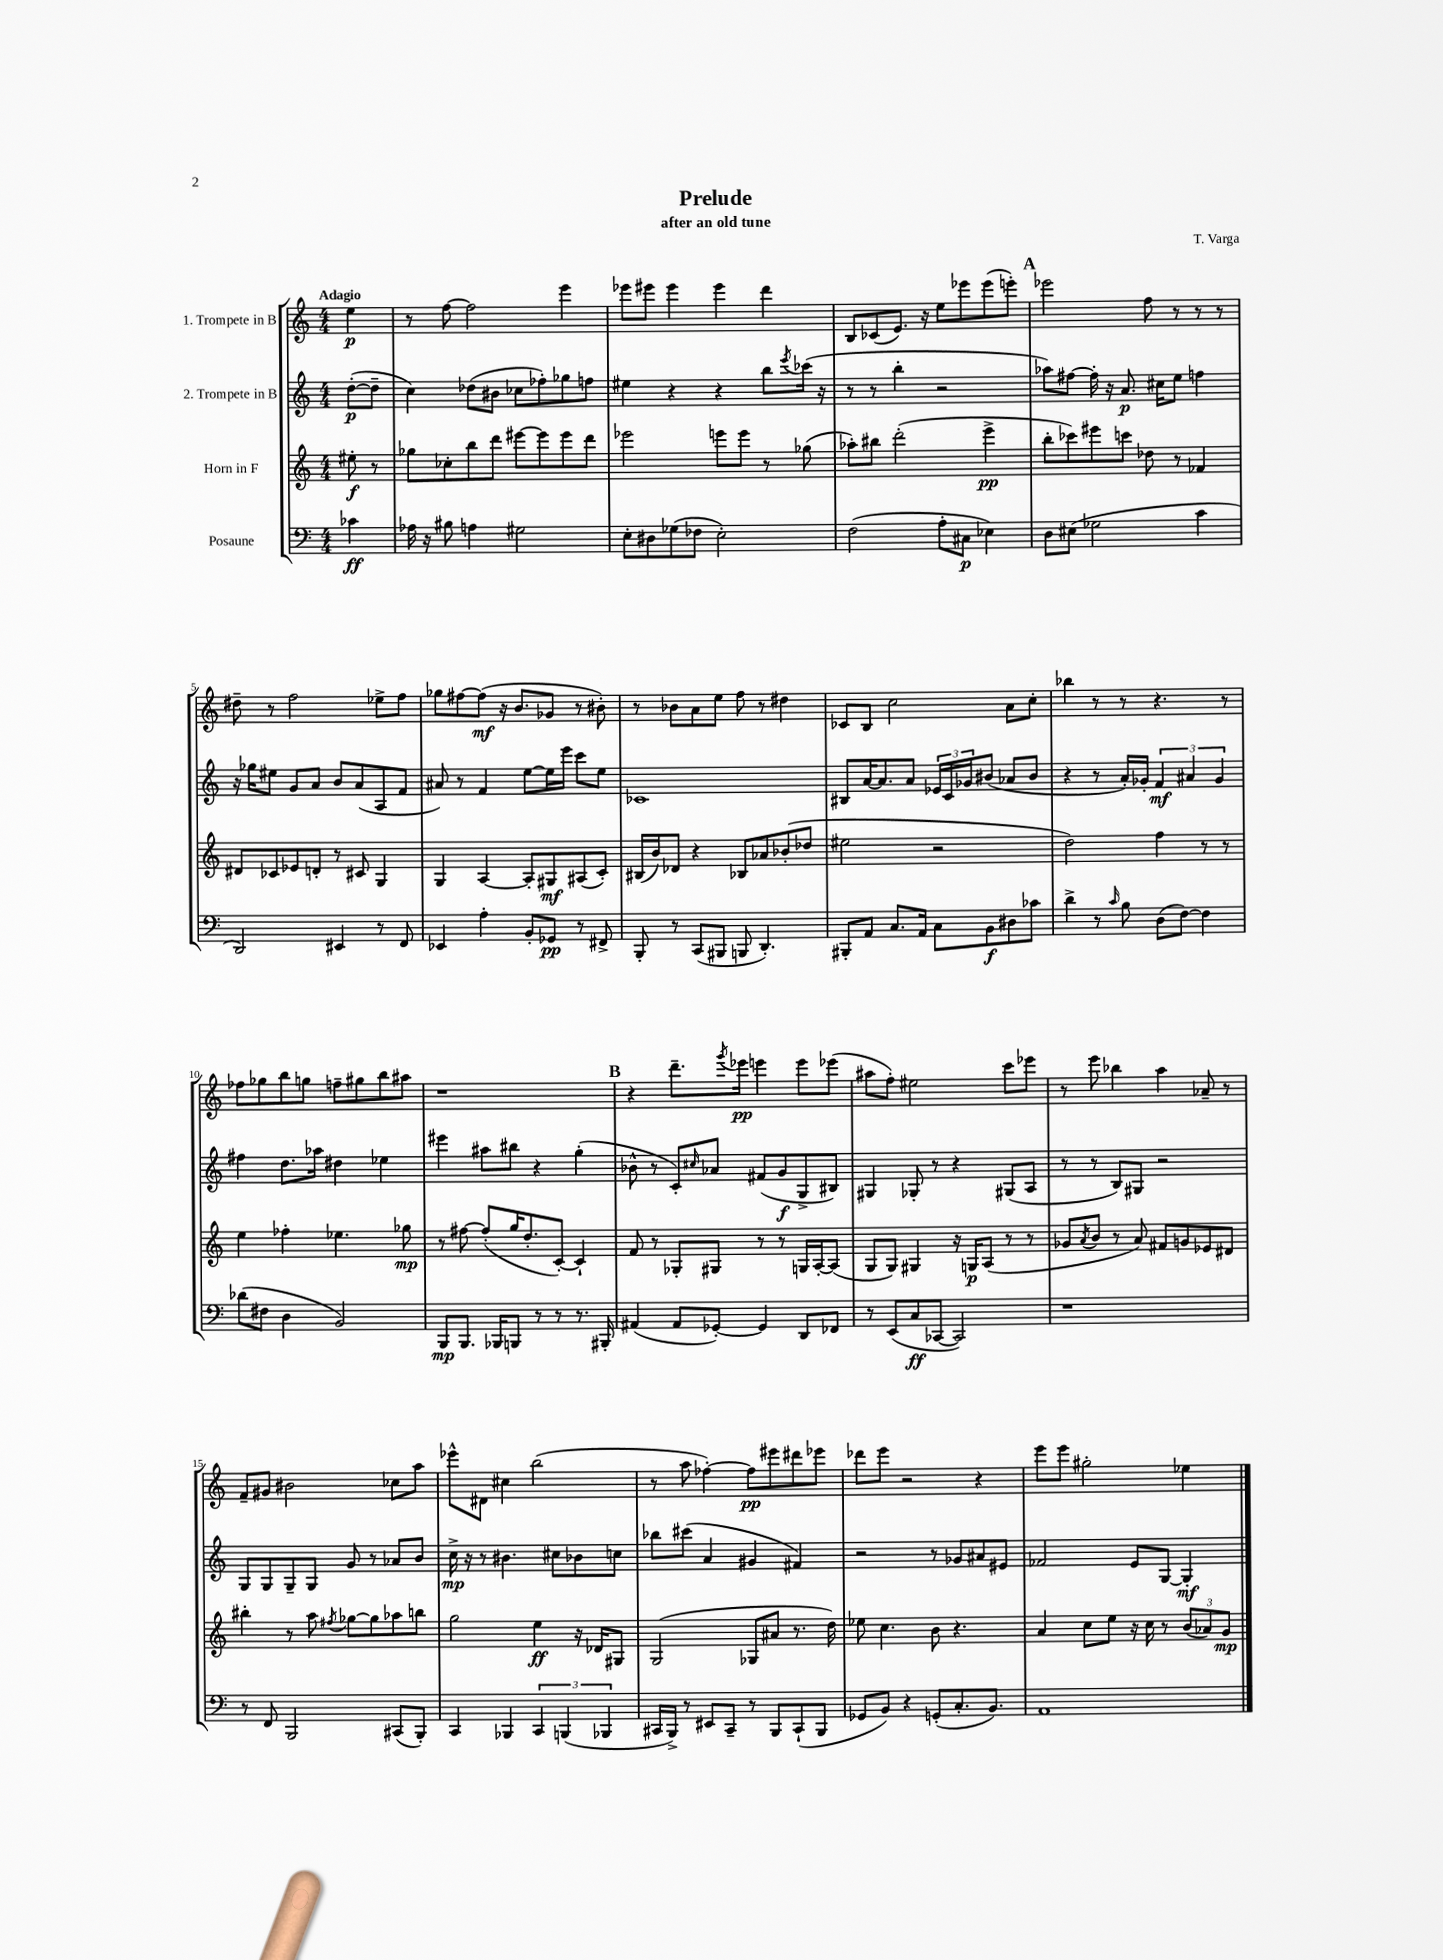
\header { title = "Prelude" composer = "T. Varga" subtitle = "after an old tune" }
<<
\new StaffGroup <<
\new Staff = "s0" \with { instrumentName = "1. Trompete in B" } {
    \clef treble \key c \major \numericTimeSignature \time 4/4 \partial 4 \tempo "Adagio"
    e''4\p |
    r8 f''8~ f''2 e'''4 |
    ees'''8 eis'''8 eis'''4 eis'''4 d'''4 |
    b8 ces'8( e'8.) r16 e''8 ees'''8 ees'''8( e'''8-.) |
    \mark \markup { \bold "A" } ees'''2 f''8 r8 r8 r8 |
    dis''8-- r8 f''2 ees''8-> f''8 |
    ges''8 fis''8~ fis''8\mf( r16 b'8. ges'8 r8 bis'8-.) |
    r8 bes'8 a'8 e''8 f''8 r8 dis''4 |
    ces'8 b8 c''2 a'8 c''8-. |
    bes''4 r8 r8 r4. r8 |
    fes''8 ges''8 b''8 g''8 f''8-- gis''8 b''8 ais''8 |
    r1 |
    \mark \markup { \bold "B" } r4 d'''8.-- \acciaccatura { g'''8 } ees'''16\pp e'''4 e'''8 ees'''8( |
    ais''8 f''8-.) eis''2 c'''8 ees'''8 |
    r8 e'''8 bes''4 a''4 aes'8-- r8 |
    f'8-- gis'8 bis'2 ces''8 a''8 |
    ees'''8-^ dis'8 cis''4 b''2( |
    r8 a''8 fes''4~-.) fes''8\pp eis'''8 dis'''8 ees'''8 |
    des'''8 e'''8 r2 r4 |
    e'''8 e'''8 gis''2-. ees''4 \bar "|." |
}
\new Staff = "s1" \with { instrumentName = "2. Trompete in B" } {
    \clef treble \key c \major \numericTimeSignature \time 4/4 \partial 4
    d''8~-.\p( d''8-- |
    c''4) des''8( bis'8 ces''8 fes''8-.) ges''8 f''8 |
    eis''4 r4 r4 b''8 \acciaccatura { e'''8 } ces'''16( r16 |
    r8 r8 b''4-. r2 |
    \mark \markup { \bold "A" } aes''8) fis''8~ fis''16-. r16 a'8.\p cis''16 e''8 f''4 |
    r16 ges''16 eis''8 g'8 a'8 b'8 a'8( a8 f'8 |
    ais'8) r8 f'4 e''8~ e''16 e'''16 c'''8 e''8 |
    ces'1 |
    bis8 a'16~ a'8. a'8 \tuplet 3/2 { ees'16 c'16 ges'16 } bis'8( aes'8 bis'8 |
    r4 r8 a'16-.) ges'16-. \tuplet 3/2 { f'4\mf ais'4 ges'4 } |
    fis''4 d''8. aes''16 dis''4 ees''4 |
    eis'''4 ais''8 bis''8 r4 g''4-.( |
    \mark \markup { \bold "B" } bes'8-^ r8 c'8-.) \grace { cis''16 } aes'8 fis'8( g'8\f g8-> bis8) |
    gis4 ges8-. r8 r4 gis8( a8 |
    r8 r8 b8) gis8 r2 |
    g8 g8 g8-- g8 g'8 r8 aes'8 b'8 |
    c''16->\mp r16 r8 bis'4. cis''8 bes'8 c''8 |
    bes''8 cis'''8( a'4 gis'4 fis'4) |
    r2 r8 ges'8 ais'8 eis'8 |
    fes'2 e'8 g8~ g4-.\mf \bar "|." |
}
\new Staff = "s2" \with { instrumentName = "Horn in F" } {
    \clef treble \key c \major \numericTimeSignature \time 4/4 \partial 4
    eis''8-.\f r8 |
    ges''8 ces''8-. b''8 d'''8 eis'''8~ eis'''8 eis'''8 d'''8 |
    ees'''2 e'''8 e'''8 r8 ges''8( |
    aes''8-.) bis''8 d'''2-.( e'''4->\pp |
    \mark \markup { \bold "A" } b''8-. ces'''8) eis'''8 c'''8 des''8 r8 fes'4 |
    dis'8 ces'8 ees'8 d'8-. r8 cis'8 g4 |
    g4 a4~ a8-. gis8\mf ais8( c'8-.) |
    bis16( b'16) des'8 r4 bes8 aes'8 bes'8-.( des''8 |
    eis''2 r2 |
    d''2) f''4 r8 r8 |
    e''4 fes''4-. ees''4. ges''8\mp |
    r8 fis''8~ fis''8-.( g''16 d''8.-. c'8~-.) c'4-! |
    \mark \markup { \bold "B" } f'8 r8 ges8-. gis8 r8 r8 g16 a16~-. a8( |
    g8 g8) gis4 r16 g16\p a8( r8 r8 |
    ges'8 \acciaccatura { a'8 } b'8 r8 a'8) fis'8 g'8 ees'8 dis'8 |
    bis''4-. r8 a''8 \acciaccatura { fis''8 } ges''8~ ges''8 aes''8 b''8 |
    g''2 e''4\ff r16 des'16 gis8 |
    g2( ges8 ais'8 r8. d''16) |
    ees''8 c''4. b'8 r4. |
    a'4 c''8 e''8 r16 c''16 r8 \tuplet 3/2 { b'8( aes'8) g'8\mp } \bar "|." |
}
\new Staff = "s3" \with { instrumentName = "Posaune" } {
    \clef bass \key c \major \numericTimeSignature \time 4/4 \partial 4
    ces'4\ff |
    aes16 r16 bis8 a4 gis2 |
    e8-. dis8 ges8( fes8 e2-.) |
    f2( a8-. cis8\p ees4) |
    \mark \markup { \bold "A" } d8 eis8( ges2 c'4 |
    d,2) eis,4 r8 f,8 |
    ees,4 a4-. b,8-. ges,8\pp r8 fis,8-> |
    b,,8-. r8 c,8( bis,,8 b,,8 d,4.-.) |
    bis,,8-. a,8 c8. a,16 c8 b,8\f dis8 ces'8 |
    d'4-> r8 \grace { c'16 } b8 d8( f8~) f4 |
    des'8( fis8 d4 b,2) |
    b,,8\mp b,,8. bes,,16 b,,8 r8 r8 r8. bis,,16-. |
    \mark \markup { \bold "B" } ais,4( ais,8 ges,8~-.) ges,4 d,8 fes,8 |
    r8 e,8( c8\ff ces,8~ ces,2) |
    r1 |
    r8 f,8 b,,2 cis,8( b,,8-.) |
    c,4 bes,,4 \tuplet 3/2 { c,4 b,,4( bes,,4 } |
    cis,16 b,,16->) r8 eis,8 cis,8-- r8 b,,8 cis,8-!( b,,8 |
    ges,8 b,8) r4 g,8-.( c8.-. b,8.) |
    a,1 \bar "|." |
}
>>
>>
